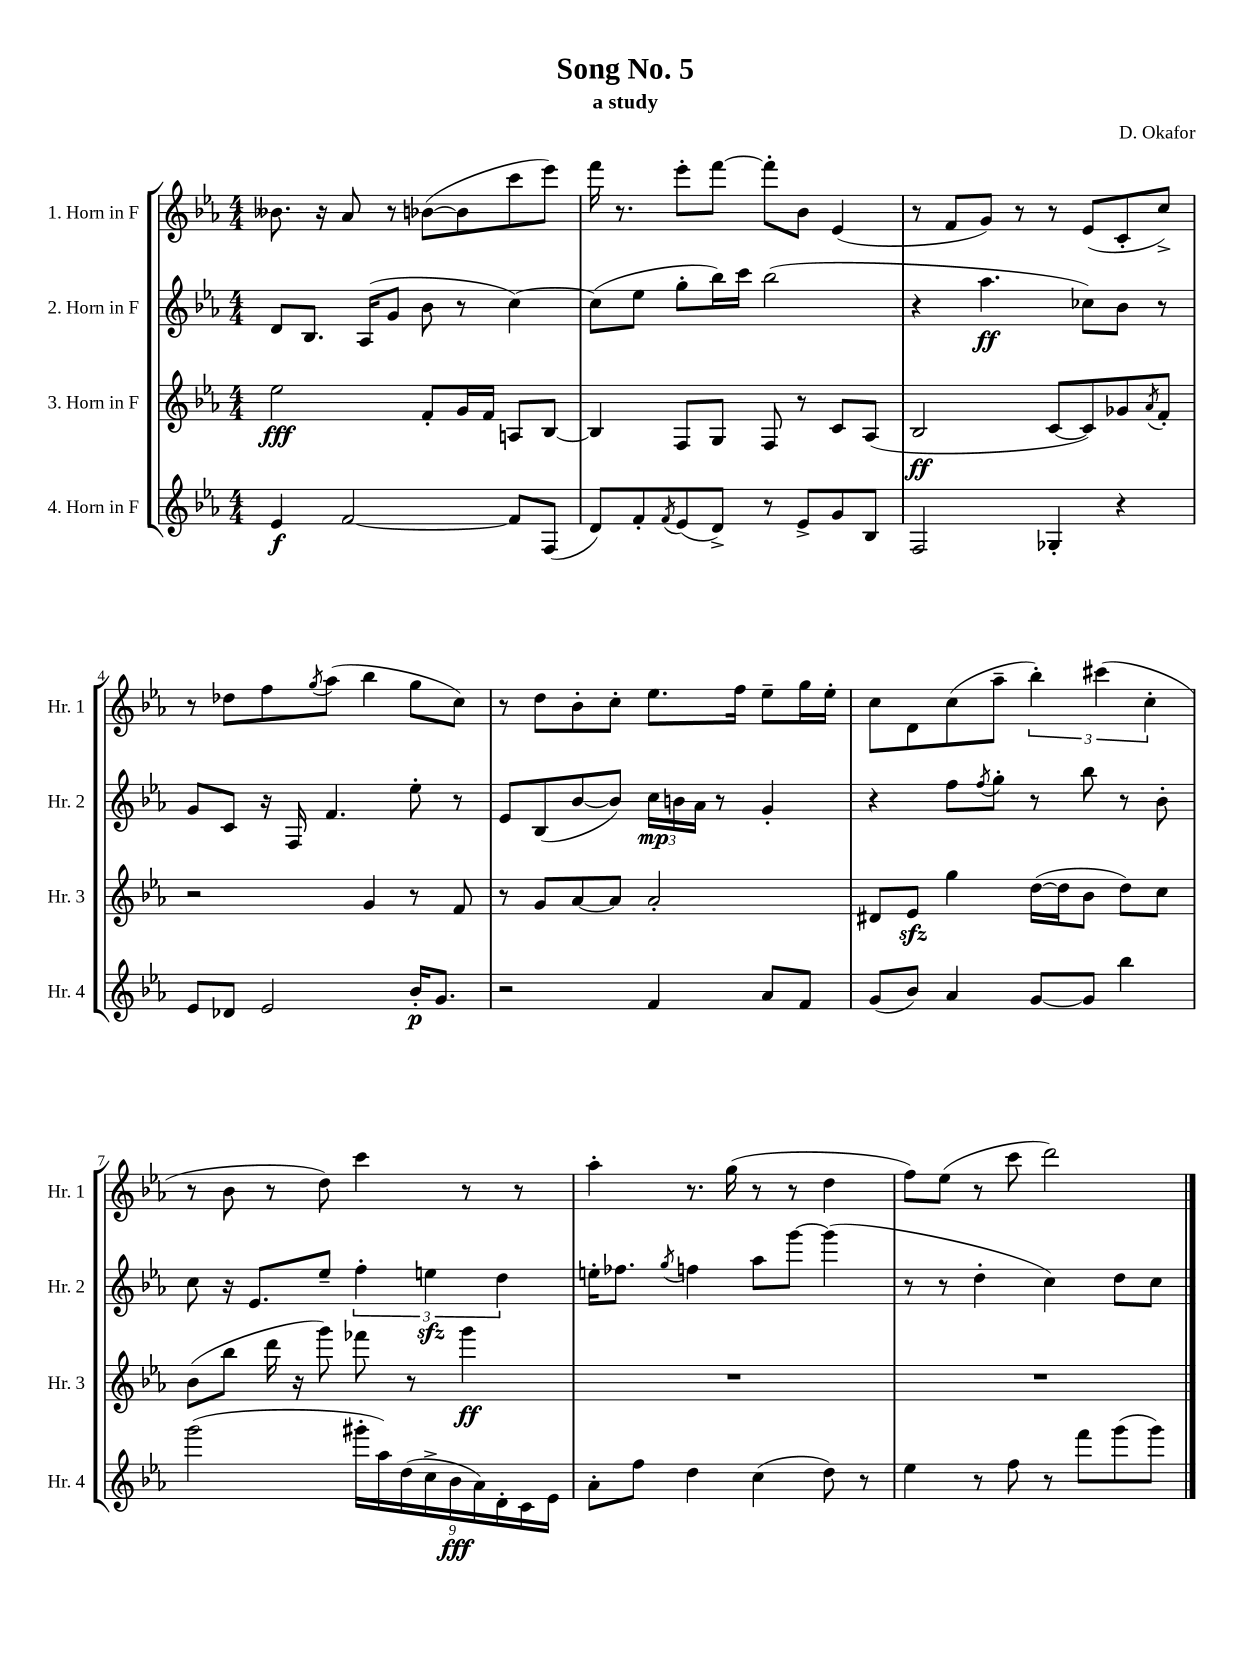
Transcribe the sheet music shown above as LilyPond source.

\header { title = "Song No. 5" composer = "D. Okafor" subtitle = "a study" }
<<
\new StaffGroup <<
\new Staff = "s0" \with { instrumentName = "1. Horn in F" shortInstrumentName = "Hr. 1" } {
    \clef treble \key ees \major \numericTimeSignature \time 4/4
    beses'8. r16 aes'8 r8 bes'8~( bes'8 c'''8 ees'''8) |
    f'''16 r8. ees'''8-. f'''8~ f'''8-. bes'8 ees'4( |
    r8 f'8 g'8) r8 r8 ees'8( c'8-. c''8->) |
    r8 des''8 f''8 \acciaccatura { g''8 } aes''8( bes''4 g''8 c''8) |
    r8 d''8 bes'8-. c''8-. ees''8. f''16 ees''8-- g''16 ees''16-. |
    c''8 d'8 c''8( aes''8-- \tuplet 3/2 { bes''4-.) cis'''4( c''4-. } |
    r8 bes'8 r8 d''8) c'''4 r8 r8 |
    aes''4-. r8. g''16( r8 r8 d''4 |
    f''8) ees''8( r8 c'''8 d'''2) \bar "|." |
}
\new Staff = "s1" \with { instrumentName = "2. Horn in F" shortInstrumentName = "Hr. 2" } {
    \clef treble \key ees \major \numericTimeSignature \time 4/4
    d'8 bes8. aes16( g'8 bes'8 r8 c''4~) |
    c''8( ees''8 g''8-. bes''16) c'''16 bes''2( |
    r4 aes''4.\ff ces''8) bes'8 r8 |
    g'8 c'8 r16 f16 f'4. ees''8-. r8 |
    ees'8 bes8( bes'8~ bes'8) \tuplet 3/2 { c''16\mp b'16 aes'16 } r8 g'4-. |
    r4 f''8 \acciaccatura { f''8 } g''8-. r8 bes''8 r8 bes'8-. |
    c''8 r16 ees'8. ees''8-- \tuplet 3/2 { f''4-. e''4\sfz d''4 } |
    e''16-. fes''8. \acciaccatura { g''8 } f''4 aes''8 g'''8~ g'''4( |
    r8 r8 d''4-. c''4) d''8 c''8 \bar "|." |
}
\new Staff = "s2" \with { instrumentName = "3. Horn in F" shortInstrumentName = "Hr. 3" } {
    \clef treble \key ees \major \numericTimeSignature \time 4/4
    ees''2\fff f'8-. g'16 f'16 a8 bes8~ |
    bes4 f8 g8 f8 r8 c'8 aes8( |
    bes2\ff c'8~ c'8) ges'8 \acciaccatura { aes'8 } f'8-. |
    r2 g'4 r8 f'8 |
    r8 g'8 aes'8~ aes'8 aes'2-. |
    dis'8 ees'8\sfz g''4 d''16~( d''16 bes'8 d''8) c''8 |
    bes'8( bes''8 d'''16 r16 g'''8) fes'''8 r8 g'''4\ff |
    R1 |
    R1 \bar "|." |
}
\new Staff = "s3" \with { instrumentName = "4. Horn in F" shortInstrumentName = "Hr. 4" } {
    \clef treble \key ees \major \numericTimeSignature \time 4/4
    ees'4\f f'2~ f'8 f8( |
    d'8) f'8-. \acciaccatura { f'8 } ees'8( d'8->) r8 ees'8-> g'8 bes8 |
    f2 ges4-. r4 |
    ees'8 des'8 ees'2 bes'16-.\p g'8. |
    r2 f'4 aes'8 f'8 |
    g'8( bes'8) aes'4 g'8~ g'8 bes''4 |
    g'''2( \tuplet 9/8 { gis'''16-. aes''16) d''16( c''16-> bes'16\fff aes'16) d'16-. c'16 ees'16 } |
    aes'8-. f''8 d''4 c''4( d''8) r8 |
    ees''4 r8 f''8 r8 f'''8 g'''8( g'''8) \bar "|." |
}
>>
>>
